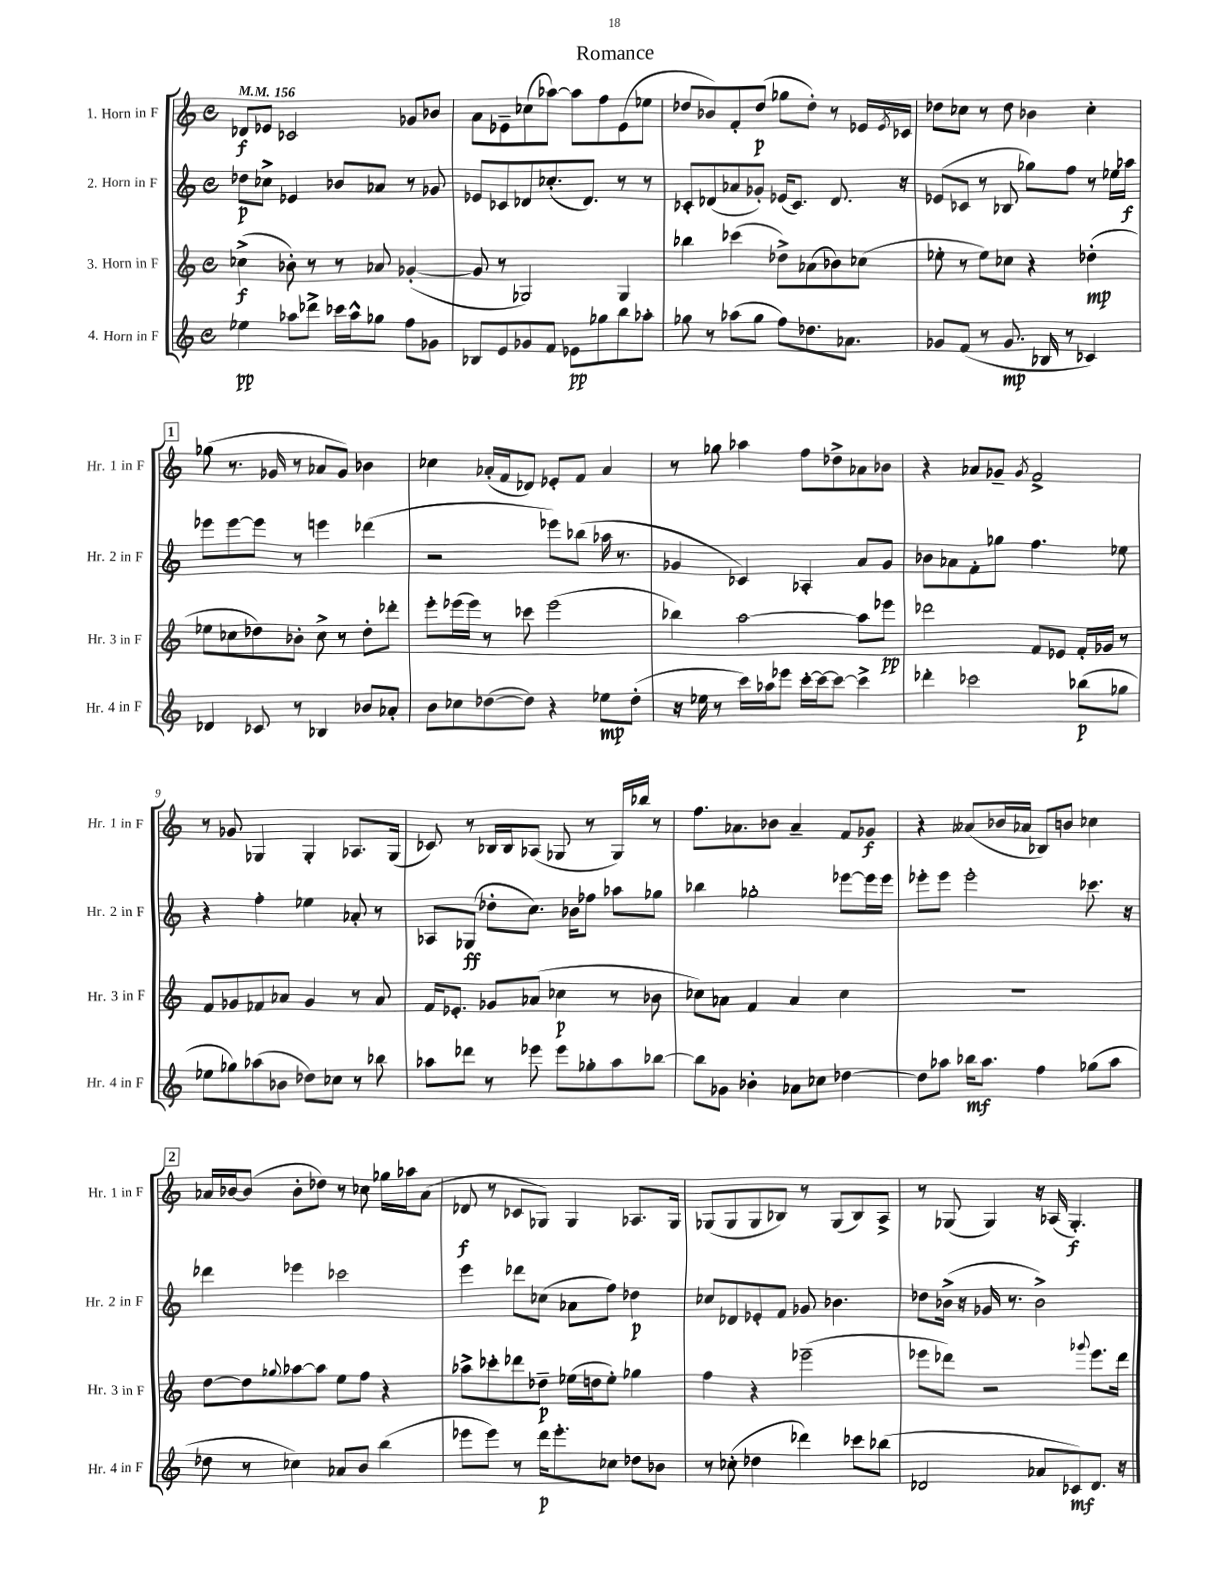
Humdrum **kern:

**kern	**kern	**kern	**kern
*staff4	*staff3	*staff2	*staff1
*clefG2	*clefG2	*clefG2	*clefG2
*k[]	*k[]	*k[]	*k[]
*M4/4	*M4/4	*M4/4	*M4/4
*met(c)	*met(c)	*met(c)	*met(c)
*MM156	*MM156	*MM156	*MM156
4ee-	(4cc-^	8dd-	8d-
.	.	8cc-^	8e-
8aa-	8b-')	4e-	2c-
8ddd-^	8r	.	.
16ccc-	8r	8b-	.
16aa-^^	.	.	.
8gg-	8a-	8a-	.
8ff	([4g-'	8r	8g-
8g-	.	8g-	8b-
=	=	=	=
8B-	8g-]	8e-	8a
8e	8r	8c-	8e-~
8g-	2G-)	8d-	(8cc-
8f	.	(8.cc-'	[8aa-)
8e-	.	.	8aa-]
.	.	8.d-)	.
8gg-	.	.	8ff
8bb	4G-	8r	(8e-
8aa-'	.	8r	8ee-
=	=	=	=
8gg-	4bb-	8c-'	8dd-
8r	.	(8d-	8b-)
(8aa-	(4ccc-	8a-	8f'
8gg-	.	8g-')	(8dd-
8ff)	8dd-^)	(16e-	8gg-
.	.	8.c-)	.
8.dd-	(8a-	.	8dd-')
.	8b-)	8.d-	8r
8.a-	.	.	.
.	(8cc-	.	16e-
.	.	.	8qe-
.	.	16r	16c-
=	=	=	=
8g-	8ee-'	(8e-	8dd-
(8f	8r	8c-	8cc-
8r	8ee-)	8r	8r
8.g-	8cc-	8B-	8dd-
.	4r	8gg-)	4b-
16B-	.	.	.
8r	.	8ff	.
4c-)	(4dd-'	8r	4cc-'
.	.	16ee-	.
.	.	16aa-	.
=	=	=	=
4d-	8ee-	8eee-	(8gg-
.	8cc-	[8eee-	8.r
8c-	8dd-)	8eee-]	.
.	.	.	16g-
8r	8b-'	8r	8r
4B-	8cc-^	4eee	8a-
.	8r	.	8g-)
8b-	8dd-'	(4ddd-	4b-
8a-'	8ddd-'	.	.
=	=	=	=
8b	8eee'	2r	4cc-
8cc-	(16eee-	.	.
.	16eee-)	.	.
([8dd-	8r	.	(16a-'
.	.	.	16f
8dd-])	8ccc-	.	8d-)
4r	(2eee-	8eee-)	8e-'
.	.	(8bb-	8f
8ee-	.	16aa-	4a-
.	.	8.r	.
(8dd-'	.	.	.
=	=	=	=
16r	4bb-)	4g-	8r
16ee-	.	.	.
8r	.	.	8gg-
16ccc)	[2aa	4c-)	4aa-
16aa-	.	.	.
8eee-	.	.	.
[16ccc'	.	4A-'	8ff
16ccc_	.	.	.
8ccc_	.	.	8dd-^
4ccc^]	8aa]	8a	8a-
.	8eee-	8g-	8b-
=	=	=	=
4ddd-'	2ddd-	8b-	4r
.	.	8a-	.
2ccc-	.	8f'	8a-
.	.	8gg-	8g-~
.	.	.	8qg-
.	8f	4.ff	2f^
.	8e-	.	.
(8bb-	16f'	.	.
.	16g-	.	.
8gg-	8r	8ee-	.
=	=	=	=
8ee-	8f	4r	8r
8gg-)	8g-	.	8g-
(8aa-	8f-	4ff'	4G-
8b-	8a-	.	.
8dd-)	4g-	4ee-	4G-'
8cc-	.	.	.
8r	8r	8a-'	8.A-
8bb-	8a-	8r	.
.	.	.	(16G-
=	=	=	=
8aa-	16f	8A-	8c-)
.	8.e-'	.	.
8ddd-	.	(8G-	8r
8r	8g-	8dd-'	16B-
.	.	.	16B-
8eee-	(8a-	8.cc)	(8A-
8eee-	4cc-	.	8G-
.	.	16b-	.
8gg-'	.	8ff-	8r
8aa-	8r	8aa-	16G-)
.	.	.	16bb-
[8bb-	8b-	8gg-	8r
=	=	=	=
8bb-]	8cc-)	4bb-	8.ff
8g-	8a-	.	.
.	.	.	8.a-
4b-'	4f	2gg-'	.
.	.	.	8b-
8a-	4a-	.	4a-~
8cc-	.	.	.
[4dd-	4cc-	[8eee-	8f
.	.	16eee-]	8g-
.	.	16eee-	.
=	=	=	=
8dd-]	1r	8eee-'	4r
8aa-	.	8eee-	.
16bb-	.	2eee-'	(8a--
8.aa-	.	.	.
.	.	.	16b-
.	.	.	16a-
4ff	.	.	8B-)
.	.	.	8b
(8gg-	.	8.ccc-	4cc-
8aa-	.	.	.
.	.	16r	.
=	=	=	=
8dd-	[8dd	4ddd-	16a-
.	.	.	[16b-
8r	8dd]	.	(8b-]
.	8qqgg-	.	.
4cc-)	[8aa-	4eee-	8b-'
.	8aa-]	.	8dd-)
8a-	8ee	2ccc-	8r
8b	8ff	.	8cc-
(4bb	4r	.	16gg-
.	.	.	16aa-
.	.	.	(8a-
=	=	=	=
8eee-	8aa-^	4eee	8d-
8eee-)	8ccc-'	.	8r
8r	8ddd-	8ddd-	8c-
16ddd	8dd-~	(8cc-	8G-)
8.eee-'	.	.	.
.	(16ee-	8a-	4G-
.	16dd	.	.
8cc-	8ee-')	8ff)	.
8dd-	4gg-	4dd-	8.A-
8b-	.	.	.
.	.	.	16G-
=	=	=	=
8r	4ff	8cc-	(8G-
(8cc-'	.	8d-	8G-
4dd-	4r	8e-'	8G-
.	.	8f	8B-)
4ddd-)	(2eee-~	8g-	8r
.	.	4.b-	(8G-
8ccc-	.	.	8B-)
(8bb-	.	.	8A^
=	=	=	=
2d-	8eee-	8dd-	8r
.	8ddd-)	(16b-^	(8G-
.	.	16r	.
.	2r	16g-	4G-)
.	.	8.r	.
8a-	.	2b-^)	16r
.	.	.	(16A-
8c-)	.	.	4.G-')
.	8qqggg-	.	.
8.d-	8.eee-	.	.
16r	16ddd-	.	.
==	==	==	==
*-	*-	*-	*-
